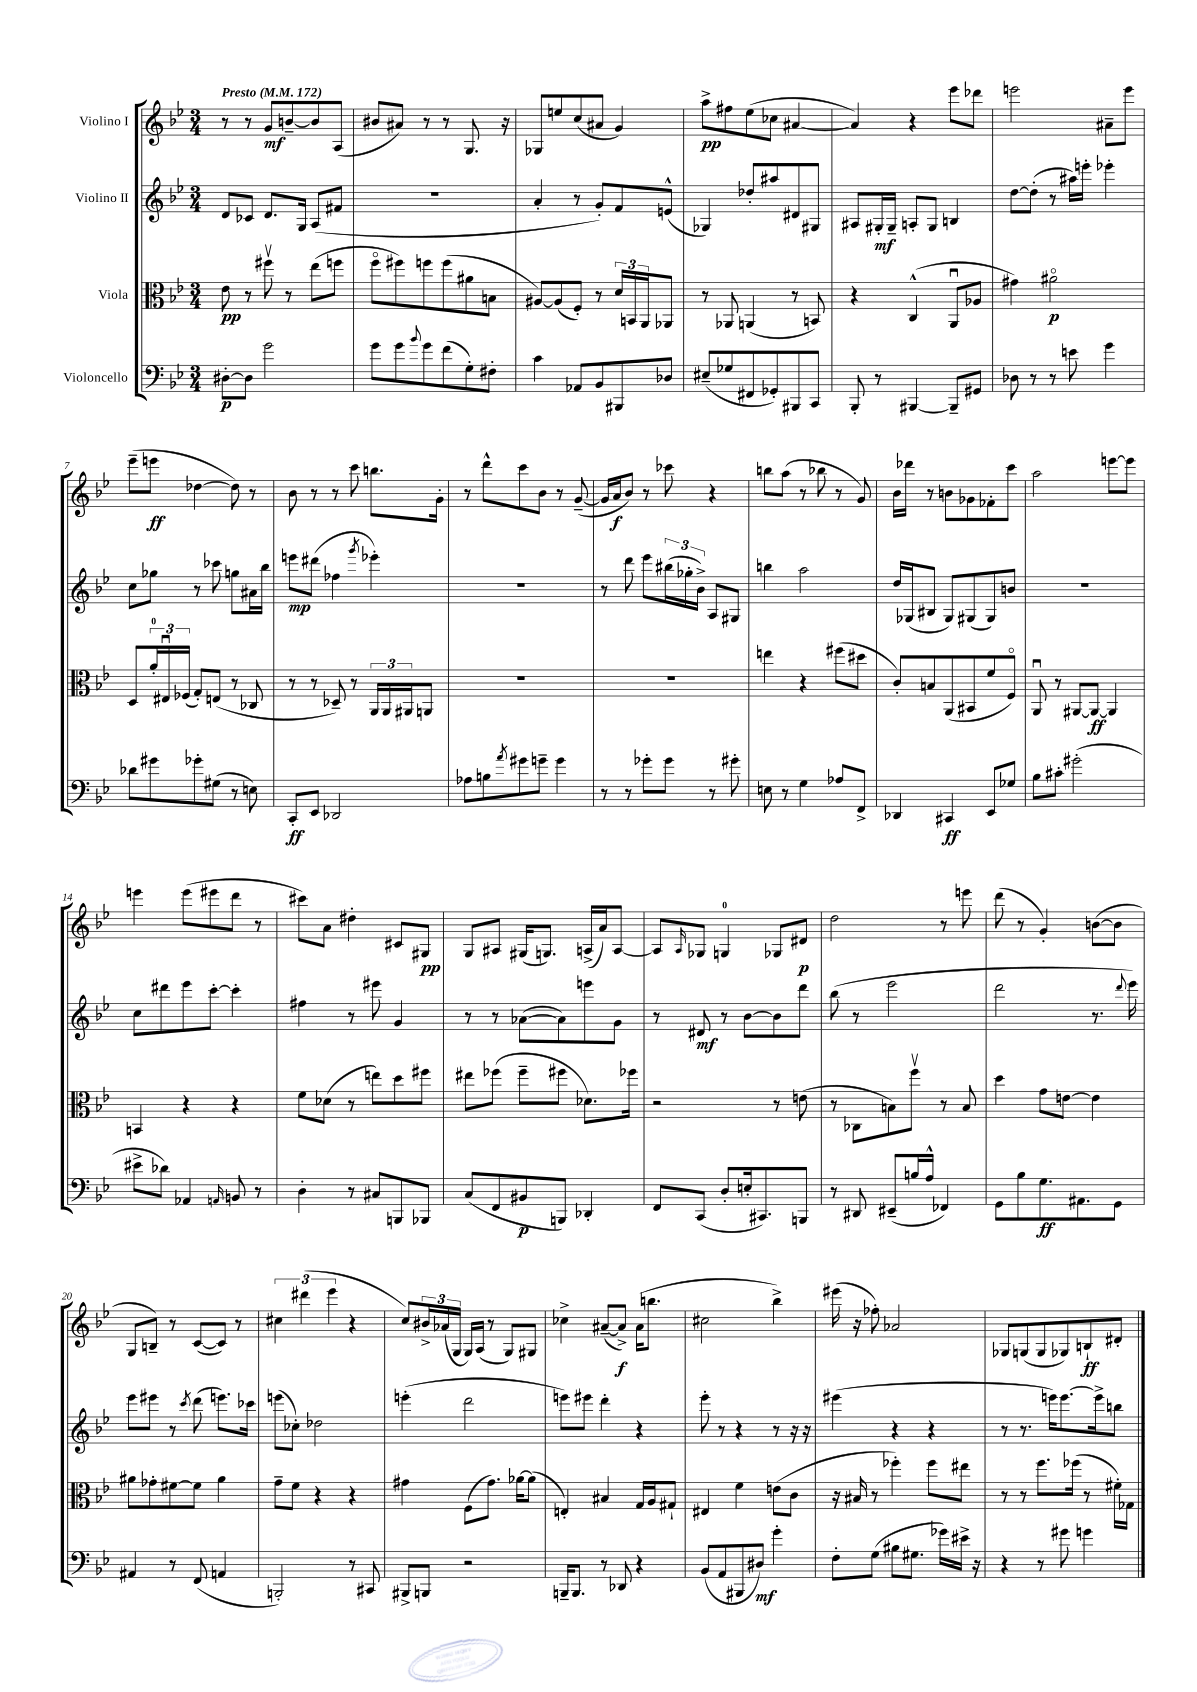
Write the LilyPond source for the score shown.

<<
\new StaffGroup <<
\new Staff = "s0" \with { instrumentName = "Violino I" } {
    \clef treble \key bes \major \numericTimeSignature \time 3/4 \tempo "Presto" 4 = 172
    r8 r8 g'8\mf b'8~-- b'8 a8( |
    bis'8 ais'8) r8 r8 g8. r16 |
    ges8 e''8 c''8( ais'8 g'4) |
    a''8->\pp fis''8 ees''8( ces''8 ais'4~ |
    ais'4) r4 ees'''8 des'''8 |
    e'''2 ais'8-- e'''8 |
    ees'''8--( e'''8\ff des''4~ des''8) r8 |
    bes'8 r8 r8 c'''8 b''8. g'16-. |
    r8 d'''8-^ c'''8 bes'8 r8 g'8~--( |
    g'16 a'16\f bes'8) r8 ces'''8 r4 |
    b''8 a''8( r8 bes''8 r8 g'8) |
    bes'16 des'''16 r8 b'8 ges'8 fes'8-. c'''8 |
    a''2 e'''8~ e'''8 |
    e'''4 e'''8( eis'''8 d'''8 r8 |
    cis'''8) a'8 dis''4-. cis'8 gis8\pp |
    g8 ais8 gis16( g8.) a16->( a'16) a8~ |
    a8 \grace { a16 } ges8 g4-0 ges8 dis'8\p |
    d''2 r8 e'''8 |
    d'''8( r8 g'4-.) b'8~( b'8 |
    g8 b8--) r8 c'8~( c'8) r8 |
    \tuplet 3/2 { cis''4 dis'''4( ees'''4 } r4 |
    c''8) \tuplet 3/2 { bis'16-> aes'16( g16 } g16) a16( r8 g8) gis8 |
    ces''4-> ais'8~--( ais'8->\f) ais'16( b''8. |
    cis''2 bes''4->) |
    eis'''16( r16 fes''8-.) aes'2 |
    ges8 g8( g8 ges8) b8-!\ff dis'8-. \bar "|." |
}
\new Staff = "s1" \with { instrumentName = "Violino II" } {
    \clef treble \key bes \major \numericTimeSignature \time 3/4
    d'8 ces'8 d'8. g16 a8( fis'8 |
    R2. |
    a'4-. r8 g'8-.) f'8 e'8-^( |
    ges4) des''8-. ais''8 dis'8 gis8 |
    ais8 gis16-.\mf gis16-- a8-. gis8 b4 |
    d''8~ d''8-.( r8 ais''16) e'''16-. ees'''4-. |
    c''8 ges''8 r8 ces'''8 g''8 ais'16 bes''16 |
    e'''8\mp dis'''8( fes''4 \acciaccatura { g'''8 } ees'''4-.) |
    r2. |
    r8 d'''8 ees'''8 \tuplet 3/2 { bis''16( ges''16-. bes'16->) } a8 gis8 |
    b''4 a''2 |
    d''16 ges16( bis8 ges8) gis8( gis8) b'8 |
    R2. |
    c''8 dis'''8 ees'''8 c'''8~-. c'''4-. |
    fis''4 r8 eis'''8 g'4 |
    r8 r8 aes'8~( aes'8) e'''8 g'8 |
    r8 dis'8\mf r8 bes'8~ bes'8 d'''8 |
    bes''8( r8 ees'''2 |
    d'''2 r8. \appoggiatura { d'''8 } ees'''16) |
    ees'''8 eis'''8 r8 \acciaccatura { c'''8 } d'''8( e'''8.) ces'''16 |
    e'''8( ces''8-.) des''2 |
    e'''4-.( d'''2 |
    e'''8) eis'''8 d'''4-. r4 |
    ees'''8-. r8 r4 r8 r16 r16 |
    eis'''4( r4 r4 |
    r8 r8. e'''16) e'''8.~ e'''16-> b''8 \bar "|." |
}
\new Staff = "s2" \with { instrumentName = "Viola" } {
    \clef alto \key bes \major \numericTimeSignature \time 3/4
    ees'8\pp r8 fis''8\upbow r8 ees''8( f''8 |
    f''8\flageolet fis''8) f''8 f''8( ais'8 b8 |
    ais8~) ais8( f8-.) r8 \tuplet 3/2 { d'16 b,16 a,16 } aes,8 |
    r8 aes,8 a,4( r8 b,8) |
    r4 c4-^( a,8\downbow aes8 |
    gis'4) ais'2\flageolet\p |
    d8 \tuplet 3/2 { a'16-0-. eis16\downbow fes16( } g8-.) e8( r8 ces8 |
    r8 r8 des8--) r8 \tuplet 3/2 { a,16 a,16 ais,16 } a,8 |
    R2. |
    R2. |
    e''4 r4 fis''8( dis''8 |
    c'8-.) b8 a,8( bis,8 f'8 f8\flageolet) |
    a,8\downbow r8 ais,8~ ais,8~\ff ais,4 |
    b,4 r4 r4 |
    f'8 des'8( r8 e''8) d''8 fis''8 |
    eis''8 fes''8( fes''8-- fis''8 des'8.) fes''16 |
    r2 r8 e'8( |
    r8 ces8 b8) f''8\upbow r8 b8 |
    d''4 g'8 e'8~ e'4 |
    ais'8 ges'8-. fis'8~ fis'8 ais'4 |
    g'8-- f'8 r4 r4 |
    gis'4 f8( gis'8.) aes'16~ aes'8( |
    e4-.) bis4 g16 a16 gis8-! |
    eis4 f'4 e'8( c'8 |
    r16 bis16 r8 fes''4-.) fes''8 eis''8 |
    r8 r8 f''8. fes''16( r8 fis'16-.) ges16 \bar "|." |
}
\new Staff = "s3" \with { instrumentName = "Violoncello" } {
    \clef bass \key bes \major \numericTimeSignature \time 3/4
    dis8~-.\p dis8 g'2 |
    g'8 g'8 \appoggiatura { bes'8 } g'8 f'8( g8-.) fis8-. |
    c'4 aes,8 bes,8 bis,,8 des8 |
    eis8--( ges8 fis,8 ges,8-.) bis,,8 c,8 |
    bes,,8-. r8 bis,,4~ bis,,8-- gis,8 |
    des8 r8 r8 e'8 g'4 |
    des'8 gis'8 ges'8-. gis8( r8 e8) |
    c,8-.\ff ees,8 des,2 |
    aes8 b8 \acciaccatura { a'8 } gis'8 g'8-- g'4 |
    r8 r8 ges'8-. ges'8 r8 gis'8-. |
    e8 r8 g4 aes8 f,8-> |
    des,4 cis,4\ff ees,8 ges8 |
    bes8 cis'8-. gis'2-.( |
    eis'8-> des'8) aes,4 \grace { a,16 } b,8 r8 |
    d4-. r8 cis8 b,,8 bes,,8 |
    c8( f,8 bis,8\p b,,8) des,4-. |
    f,8 c,8( d8-. e16-. cis,8.) b,,8 |
    r8 dis,8 eis,8--( b16 a16-^ fes,4) |
    g,8 bes8 g8.\ff ais,8. g,8 |
    ais,4 r8 f,8( a,4 |
    b,,2-.) r8 cis,8 |
    bis,,8-> b,,8 r2 |
    b,,16-- b,,8. r8 des,8 r4 |
    bes,8( a,8 bis,,8 dis8\mf) g'4-. |
    f8-. g8( bis8 gis8. ges'16) eis'16-> r16 |
    r4 r8 gis'8 g'4 \bar "|." |
}
>>
>>
